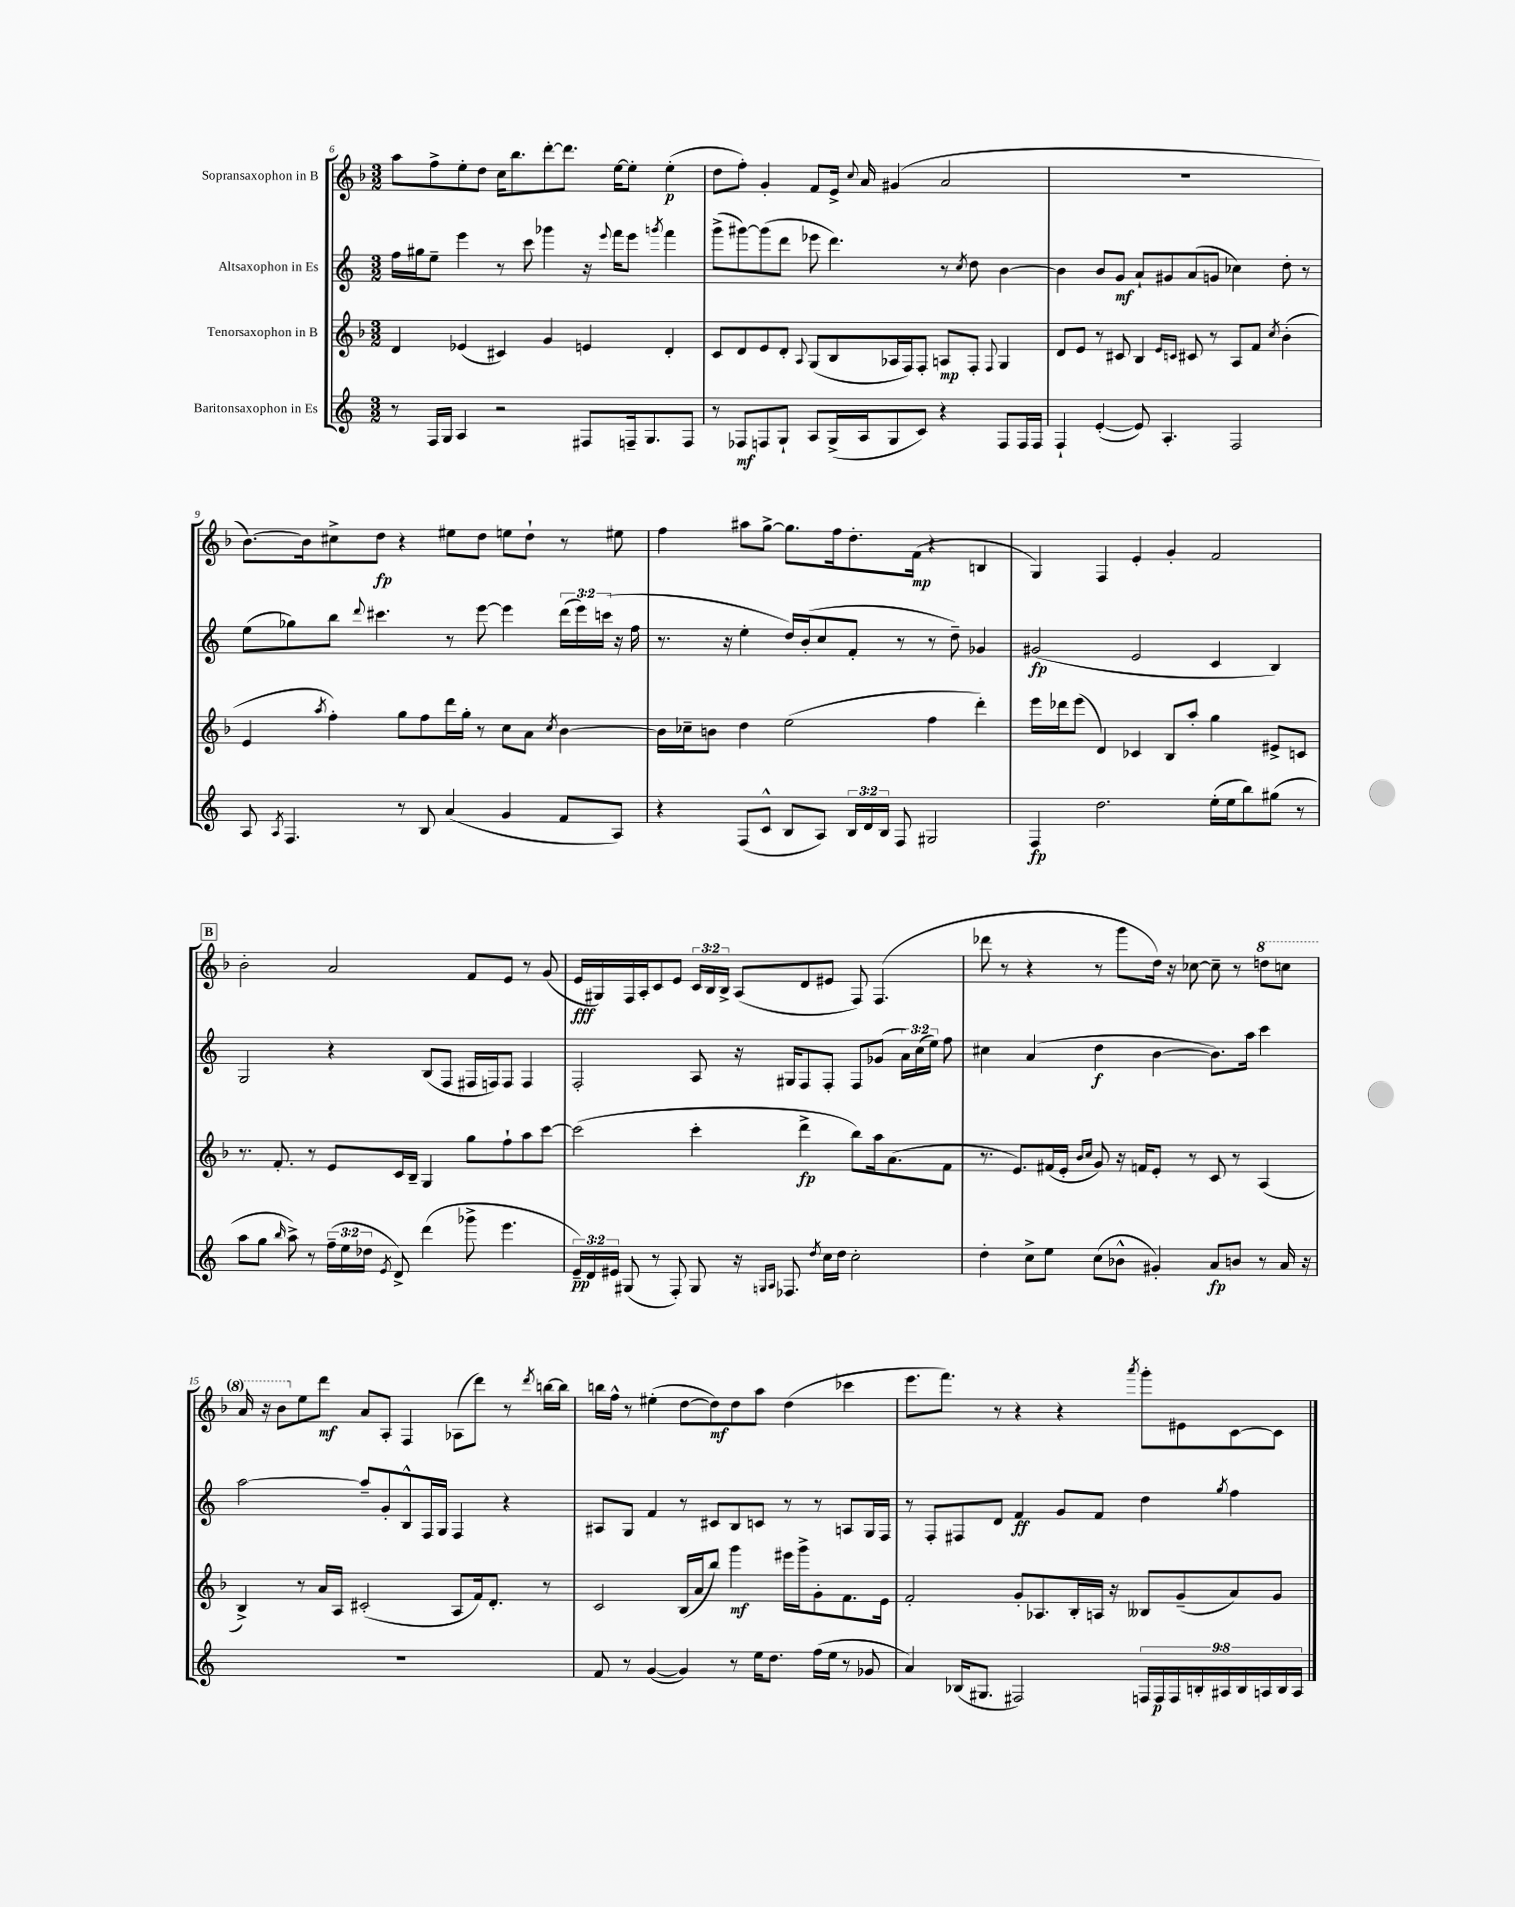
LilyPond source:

<<
\new StaffGroup <<
\new Staff = "s0" \with { instrumentName = "Sopransaxophon in B" } {
    \clef treble \key f \major \numericTimeSignature \time 3/2 \override Staff.TupletNumber.text = #tuplet-number::calc-fraction-text
    \autoBeamOff a''8[ f''8-> e''8-. d''8] c''16[ bes''8. d'''8~-. d'''8.] e''16[~ e''8]-. e''4-.\p( |
    d''8[ f''8]-.) g'4-. f'8[ e'16]-> \appoggiatura { c''8 } a'16 gis'4( a'2 |
    R1. |
    bes'8.[~) bes'16 cis''8-> d''8]\fp r4 eis''8[ d''8] e''8[ d''8]-! r8 eis''8 |
    f''4 ais''8[ g''8]~-> g''8.[ f''16 d''8.-. f'16]\mp( r4 b4 |
    g4) f4 e'4-. g'4-. f'2 |
    \mark \markup { \box "B" } bes'2-. a'2 f'8[ e'8] r8 g'8( |
    e'16[\fff gis16) f16 a16-. c'8 e'8] \tuplet 3/2 { c'16[ bes16 bes16]-> } a8[( d'8 eis'8] f8) f4.( |
    des'''8 r8 r4 r8 g'''8[ d''16]) r16 ces''8~ ces''8-- r8 \ottava #1 d'''8[ c'''!8] |
    a''16 r16 bes''8[ \ottava #0 e''8 d'''8]\mf a'8[ a8]-. f4 aes8[( d'''8]) r8 \acciaccatura { d'''8 } b''16[~ b''16] |
    b''16[ f''16]-^ r8 eis''4-.( d''8[~ d''8\mf) d''8 a''8] d''4( ces'''4 |
    e'''8.[ f'''8.]) r8 r4 r4 \acciaccatura { a'''8 } g'''8[-. eis'8 c'8~ c'8] \bar "|." |
}
\new Staff = "s1" \with { instrumentName = "Altsaxophon in Es" } {
    \clef treble \key c \major \numericTimeSignature \time 3/2 \override Staff.TupletNumber.text = #tuplet-number::calc-fraction-text
    \autoBeamOff f''16[ gis''16 e''8]-- e'''4 r8 c'''8 ges'''4 r16 \appoggiatura { e'''8 } f'''16[ e'''8] \acciaccatura { g'''8 } f'''4 |
    g'''8[->( gis'''8~) gis'''8( d'''8] ees'''8 d'''4.) r8 \acciaccatura { c''8 } d''8 b'4~ |
    b'4 b'8[ g'8]\mf a'8[-! gis'8 a'8( g'8] ces''4) d''8-. r8 |
    e''8[( ges''8) b''8] \appoggiatura { d'''8 } cis'''4. r8 e'''8~ e'''4 \tuplet 3/2 { d'''16[( e'''16) c'''16]( } r16 f''16 |
    r8. r16 e''4-. d''16[) b'16-.( c''8 f'8]-. r8 r8 d''8--) ges'4 |
    gis'2\fp( e'2 c'4 b4) |
    \mark \markup { \box "B" } g2 r4 b8[( f8] fis16[ f16) f8] f4 |
    f2-. a8 r16 gis16[ f8 f8]-. f8[ ges'8]( \tuplet 3/2 { a'16[) c''16( e''16]) } f''8 |
    cis''4 a'4( d''4\f b'4~ b'8.[) a''16] c'''4 |
    a''2~ a''8[-- g'8-. b8-^ f16 g16] f4 r4 |
    ais8[ g8] f'4 r8 cis'8[ b8 c'8] r8 r8 a8[ g16 f16] |
    r8 f8[-. fis8 d'8] f'4\ff g'8[ f'8] d''4 \acciaccatura { g''8 } f''4 \bar "|." |
}
\new Staff = "s2" \with { instrumentName = "Tenorsaxophon in B" } {
    \clef treble \key f \major \numericTimeSignature \time 3/2
    \autoBeamOff d'4 ees'4( cis'4) g'4 e'4 d'4-. |
    c'8[ d'8 e'8 d'8]-. \appoggiatura { a8 } g8[( bes8 aes16 f16) f8]-. a8[\mp f8]-. \appoggiatura { f8 } g4 |
    d'8[ e'8] r8 cis'8 bes4 \grace { e'16[ c'16] } cis'8 r8 a8[ f'8] \acciaccatura { c''8 } bes'4-.( |
    e'4 \acciaccatura { a''8 } f''4-.) g''8[ f''8 d'''16 g''16]-. r8 c''8[ a'8] \acciaccatura { c''8 } bes'4~ |
    bes'16[ ces''16-- b'8] d''4 e''2( f''4 d'''4-.) |
    e'''16[ des'''16 e'''8]( d'4) ces'4 bes8[ a''8]-. g''4 eis'8[-> c'8] |
    \mark \markup { \box "B" } r8. f'8.-. r8 e'8[ c'16 bes16]-- g4 g''8[ f''8-! a''8 c'''8]~ |
    c'''2( c'''4-. d'''4->\fp bes''8[) a''16 a'8.( f'8] |
    r8. e'8.[) fis'16( e'16]-. \grace { bes'16[ c''16] } g'8) r16 f'16[ e'8]-. r8 c'8 r8 a4( |
    bes4->) r8 a'16[ a16] cis'2-.( a8[ f'16) d'8.]-. r8 |
    c'2 bes16[( a'16 bes''8]) g'''4\mf eis'''16[ g'''16-> g'8-. f'8. e'16] |
    f'2-. g'8[-. aes8. bes16-. a16] r16 beses8[ g'8--( a'8) g'8] \bar "|." |
}
\new Staff = "s3" \with { instrumentName = "Baritonsaxophon in Es" } {
    \clef treble \key c \major \numericTimeSignature \time 3/2 \override Staff.TupletNumber.text = #tuplet-number::calc-fraction-text
    \autoBeamOff r8 f16[ g16] a4 r2 fis8[ f16-- g8. f8] |
    r8 fes8[\mf f8 g8]-! a8[ g16->( a16 g8 c'8]) r4 f8[ f16 f16] |
    f4-! e'4~-.( e'8) a4.-. f2 |
    a8 \acciaccatura { a8 } f4. r8 b8 a'4( g'4 f'8[ a8]) |
    r4 f8[( c'8]-^ b8[ a8]) \tuplet 3/2 { b16[ d'16 b16] } f8 gis2 |
    f4\fp d''2. e''16[-.( e''16 b''8) gis''8]( r8 |
    \mark \markup { \box "B" } a''8[ g''8] \grace { b''16 } a''8->) r8 \tuplet 3/2 { f''16[--( e''16 des''16] } \acciaccatura { e'8 } d'8->) d'''4( ges'''8-> e'''4. |
    \tuplet 3/2 { e'16[--\pp) d'16 eis'16] } gis8( r8 f8-.) gis8 r16 \grace { g16[ a16] } fes8. \acciaccatura { d''8 } c''16[ d''16] c''2-. |
    d''4-. c''8[-> e''8] c''8[( bes'8]-^ gis'4-.) a'8[\fp b'8] r8 a'16 r16 |
    R1. |
    f'8 r8 g'4~( g'4) r8 e''16[ d''8.] f''16[( e''16] r8 ges'8 |
    a'4) bes16[( gis8.] fis2) \tuplet 9/8 { f16[ f16\p f16 b16-. ais16 b16 a16 b16 a16] } \bar "|." |
}
>>
>>
\layout { \context { \Score currentBarNumber = #6 } }
